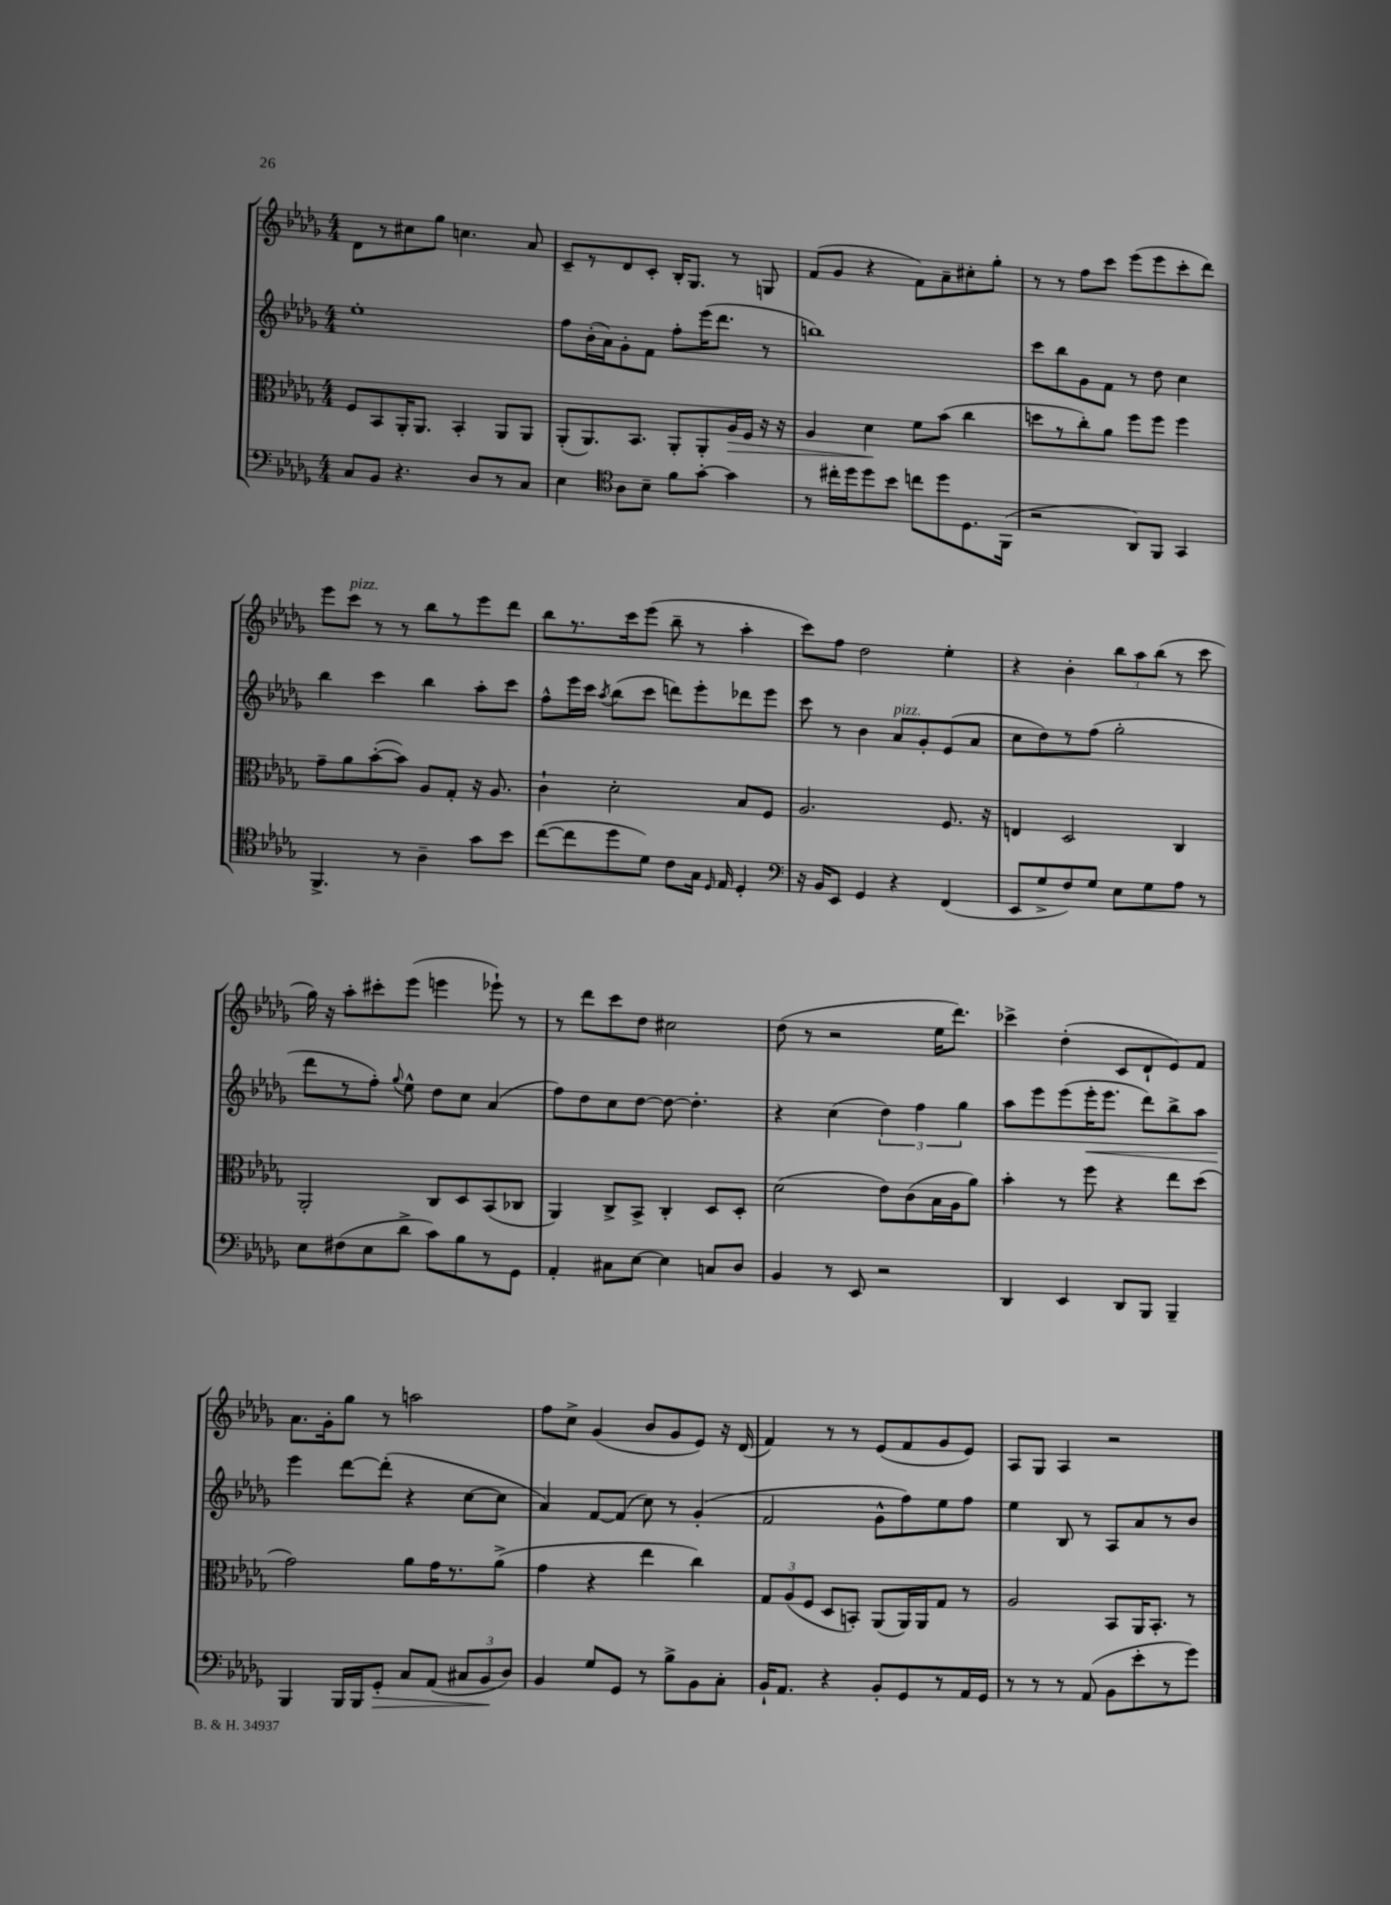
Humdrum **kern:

**kern	**kern	**kern	**kern
*staff4	*staff3	*staff2	*staff1
*clefF4	*clefC3	*clefG2	*clefG2
*k[b-e-a-d-g-]	*k[b-e-a-d-g-]	*k[b-e-a-d-g-]	*k[b-e-a-d-g-]
*M4/4	*M4/4	*M4/4	*M4/4
8C/L	8F/L	1ee-'	8d-\L
8BB-/J	8BB-/	.	8r
4.r	16AA-'/K	.	8cc#\
.	8.AA-/J	.	.
.	.	.	8gg-\J
.	4BB-'/	.	4.cc\
8D-/L	.	.	.
8r	8AA-/L	.	.
8C/J	8AA-/J	.	8a-/
=	=	=	=
4E-\	(8AA-'/L	8ff\L	8c~/L
.	8.AA-/)	(16b-'\L	8r
.	.	16a-\J)	.
*clefC4	*	*	*
8A-\L	.	8g-'\	8d-/
.	8.BB-/J	.	.
8B-~\J	.	8f\J	8c'/J
8f\L	8AA-'/L	8ff'\L	16B-'/LK
.	.	.	8.G-/J
[8g-'\J	8AA-'/	(16eee-\K	.
.	.	8.ddd-\J	.
4g-\]	16A-/L	.	8r
.	16F/JJ	.	.
.	16r	8r	8G/
.	16r	.	.
=	=	=	=
8r	4A-/	1bb)	(8f/L
16cc#'\LL	.	.	8g-/J
16dd-\J	.	.	.
8dd-\	4d-\	.	4r
8b-\J	.	.	.
8cc\L	8f\L	.	8f\L)
8dd-\	(8b-\J	.	8a-~\
8.D-\	4cc\	.	8cc#'\
.	.	.	8gg-'\J
(16FF\Jk	.	.	.
=	=	=	=
2r	8dd\L	8ccc\L	8r
.	8r	8bb-\	8r
.	8cc'\)	8g-\	8ff\L
.	8a-\J	8f\J	8ccc\J
8AA-/L)	8ff\L	8r	(8eee-\L
8FF/J	8ff\J	8dd-\	8eee-\
4GG-/	4ff\	4cc\	8ccc'\
.	.	.	8ddd-\J)
=	=	=	=
4.FF^/	8g-~\L	4bb-\	8eee-\L
.	8a-\	.	8ccc\J
.	([8b-'\	4ccc\	8r
8r	8b-\]J)	.	8r
4A-~\	8A-/L	4bb-\	8bb-\L
.	8G-'/J	.	8r
8g-\L	16r	8aa-'\L	8eee-\
.	8.A-/	.	.
8b-\J	.	8ccc\J	8ddd-\J
=	=	=	=
([8cc\L	4c`\	8ff^^\L	8bb-\L
8cc\]	.	16eee-\L	8.r
.	.	16ccc\JJ	.
.	.	8qaa-/	.
8dd-\	2d-'\	(8bb-\L	.
.	.	.	16ccc\k
8d-\J)	.	8ccc\J	(8eee-\J
8c\L	.	8ddd\L)	8bb-~\
16G-\Jk	.	8eee-'\	8r
16qqD-/	.	.	.
16E-/	.	.	.
4D-'/	8B-/L	8ddd-\	4aa-'\
.	8F/J	8eee-\J	.
=	=	=	=
*clefF4	*	*	*
16r	2.A-/	8ccc\	8ccc\L)
16BB-/LK	.	.	.
8EE-/J	.	8r	8ff\J
4GG-/	.	4b-\	2dd-\
4r	.	8a-/L	.
.	.	8g-'/	.
(4FF/	8.F/	(8e-/	4ee-'\
.	.	8a-/J	.
.	16r	.	.
=	=	=	=
8EE-/L	4E/	8cc\L	4r
8G-^/	.	8dd-\)	.
8F/)	2D-/	8r	4b-'\
8G-/J	.	(8ff\J	.
8E-\L	.	2gg-'\	12bb-\L
.	.	.	12aa-\
8G-\	.	.	.
.	.	.	(12bb-\J
8A-\J	4C/	.	8r
8r	.	.	8ccc\
=	=	=	=
8E-\L	2AA-'/	8ddd-\L	16gg-\)
.	.	.	16r
(8F#\	.	8r	8aa-'\L
8E-\	.	8ff'\J)	8ccc#'\
.	.	8qqgg-/	.
8d-^\J	.	8ee-^^\	(8eee-\J
8c\L)	8C/L	8dd-\L	4eee\
8B-\	8D-/	8cc\J	.
8r	(8BB-/	(4a-/	8eee-`\)
8GG-\J	8C-/J	.	8r
=	=	=	=
4AA-'/	4AA-/)	8ff\L)	8r
.	.	8dd-\	8ddd-\L
8C#\L	8C^/L	8cc\	8ccc\
[8E-\J	8BB-^/J	[8dd-\J	8dd-\J
4E-\]	4C'/	8dd-\_	2cc#\
.	.	4.dd-'\]	.
8C/L	8D-/L	.	.
8D-/J	8D-'/J	.	.
=	=	=	=
4BB-/	(2d-\	4r	(8dd-\
.	.	.	8r
8r	.	(4cc\	2r
8EE-/	.	.	.
2r	8e-\L)	6dd-\)	.
.	(8c\	.	.
.	.	6ff\	.
.	16B-\L	.	16ee-\LK
.	16A-\J	.	8.ddd-\J)
.	.	6gg-\	.
.	8a-\J)	.	.
=	=	=	=
4DD-/	4b-'\	8aa-\L	4ccc-^\
.	.	8eee-\	.
4EE-/	8r	(8eee-\	(4dd-'\
.	8ff\	16eee-'\K	.
.	.	8.eee-\J	.
8DD-/L	4r	.	8c/L
8BBB-/J	.	8ddd-\L)	8d-`/
4BBB-~/	8ee-\L	8bb-^\	8e-/)
.	(8dd-\J	8aa-\J	8f/J
=	=	=	=
4BBB-/	2g-\)	4eee-\	8.a-\L
.	.	.	16g-'\k
16BBB-/LL	.	[8ddd-\L	8gg-\J
16BBB-/J	.	.	.
8GG-'/J	.	(8ddd-'\]J	8r
8C/L	8a-\L	4r	2aa\
(8AA-/J	16g-\K	.	.
.	8.r	.	.
12C#/L	.	[8cc\L	.
12BB-/	.	.	.
.	(8a-^\J	8cc\]J	.
12D-/J)	.	.	.
=	=	=	=
4BB-/	4g-\	4a-/)	8ff\L
.	.	.	8cc^\J
8G-/L	4r	[8f/L	(4g-/
8GG-/J	.	(8f/]J	.
8r	4ee-\	8cc\)	8b-/L
8B-^\L	.	8r	8g-/
8BB-\	4cc\)	(4g-'/	8e-/J)
8C'\J	.	.	16r
.	.	.	(16d-/
=	=	=	=
16BB-`/LK	12G-/L	2f/	4f/)
8.AA-/J	.	.	.
.	(12A-/	.	.
.	12F/J	.	.
4r	8D-/L	.	8r
.	8BB'/J)	.	8r
8BB-'/L	(8AA-/L	8g-^^\L	(8e-/L
8GG-/	16AA-/L)	8ff\)	8f/
.	16AA-/J	.	.
8r	8G-/J	8ee-\	8g-/
16AA-/L	8r	8ff\J	8e-/J)
16GG-/JJ	.	.	.
=	=	=	=
8r	2A-/	4ee-\	8A-/L
8r	.	.	8G-/J
8r	.	8B-/	4A-/
(8AA-/	.	8r	.
8BB-\L	8BB-/L	8A-/L	2r
8e-'\	16AA-/K	8a-/	.
.	8.BB-'/J	.	.
8r	.	8r	.
8g-\J)	8r	8b-/J	.
==	==	==	==
*-	*-	*-	*-
